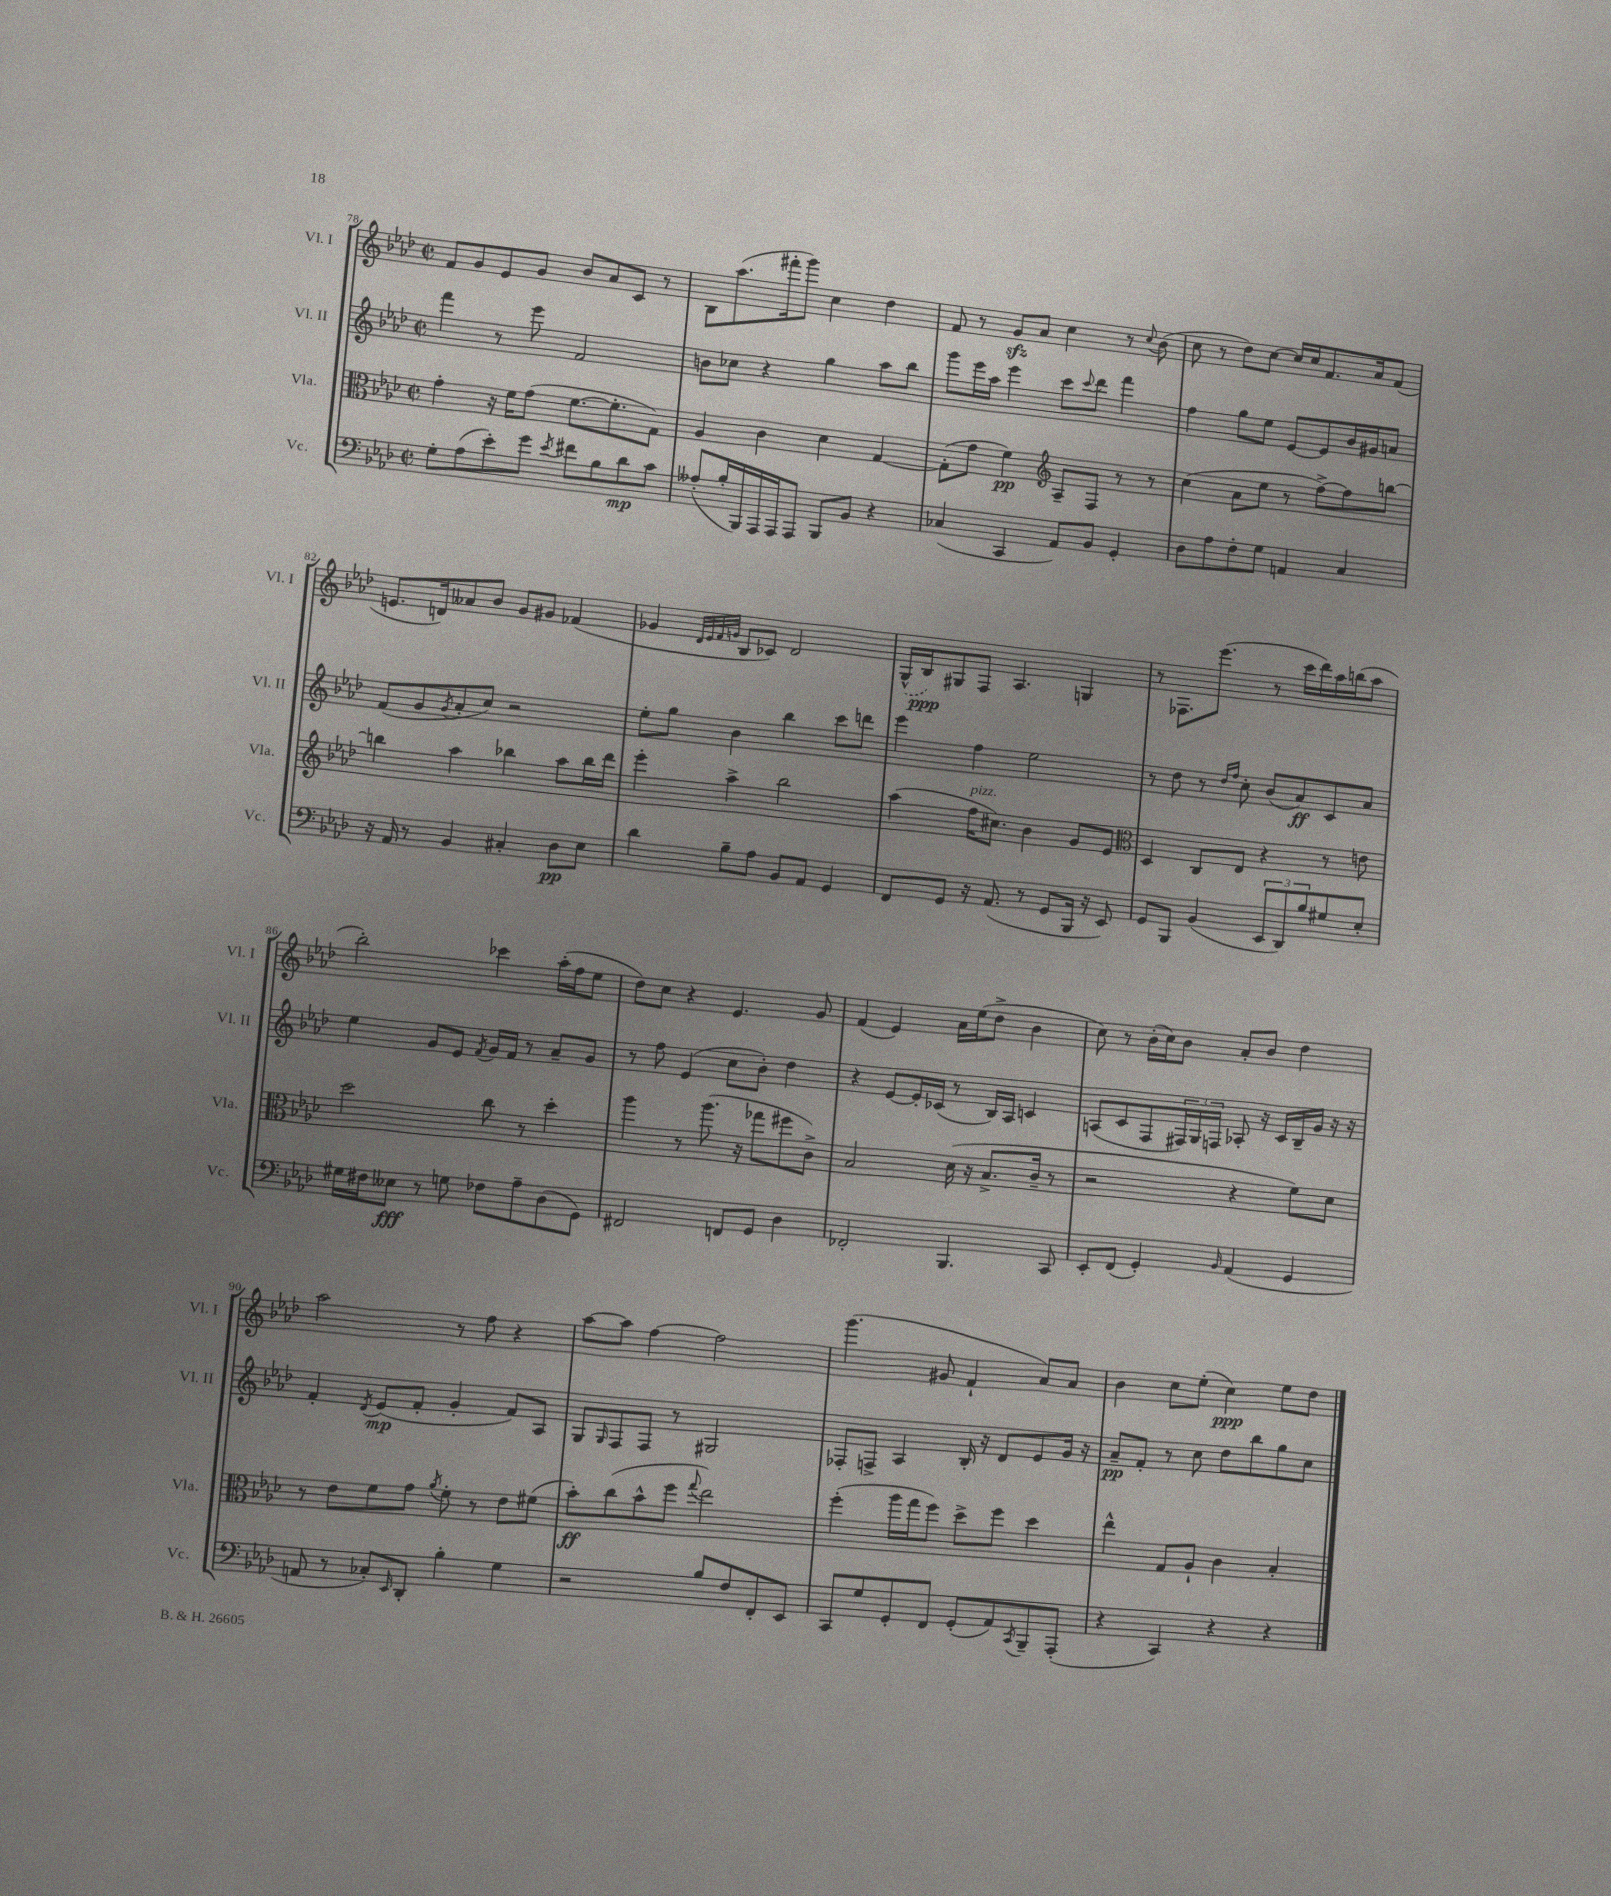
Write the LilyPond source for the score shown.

<<
\new StaffGroup <<
\new Staff = "s0" \with { instrumentName = "Vl. I" shortInstrumentName = "Vl. I" } {
    \clef treble \key aes \major \defaultTimeSignature \time 2/2
    f'8 g'8 ees'8 g'8 bes'8 aes'8 c'8 r8 |
    bes8 aes''8.( fis'''16-. g'''8) c''4 des''4 |
    f'8 r8 g'8\sfz aes'8 c''4 r8 \appoggiatura { c''8 } bes'8( |
    c''8 r8 des''8) c''8~ c''16 c''16 f'8. aes'16 f'8( |
    e'8. d'16) aeses'8 bes'8 g'8 gis'8 fes'4( |
    ges'4 \grace { des'32 ees'32 f'32 g'32 } bes8 ces'8) des'2 |
    \once \slurDashed g16-^( bes16\ppp) gis8 f8 aes4. g4 |
    r8 fes8. ees'''8.( r8 c'''16 des'''16) aes''16 b''16( aes''8 |
    bes''2-.) ces'''4 aes''16-.( f''16 ees''8 |
    des''8) c''8 r4 ees'4. g'8 |
    f'4( ees'4) aes'16 ees''16( des''8-> bes'4 |
    c''8) r8 bes'16-.( c''16) bes'8 aes'8-. bes'8 des''4 |
    aes''2 r8 f''8 r4 |
    aes''8~ aes''8 f''4~ f''2 |
    g'''4.( gis'8 f'4-! aes'8) aes'8 |
    bes'4 c''8 ees''8-.( c''4\ppp) ees''8 des''8 \bar "|." |
}
\new Staff = "s1" \with { instrumentName = "Vl. II" shortInstrumentName = "Vl. II" } {
    \clef treble \key aes \major \defaultTimeSignature \time 2/2
    f'''4 r8 ees'''8 f'2 |
    b'8 ces''8 r4 g''4 aes''8 bes''8 |
    g'''8 ees'''16 aes''16 ees'''4 c'''8 \appoggiatura { c'''8 } des'''8 f'''4 |
    f''4 g''8 ees''8 ees'8~ ees'8 bes'16 gis'16 a'8 |
    f'8( g'8 \acciaccatura { g'8 } aes'8-. c''8) r2 |
    ees''8-. g''8 bes'4 bes''4 c'''8 d'''8 |
    ees'''4 f''4 ees''2 |
    r8 des''8 r8 \grace { des''16 f''16 } c''8-. bes'8( aes'8\ff) c'8 aes'8 |
    ees''4 g'8 ees'8 \acciaccatura { f'8 } g'16 f'16 r8 aes'8-- g'8 |
    r8 f''8 ees'4( c''8 bes'8-.) des''4 |
    r4 ees'8~ ees'16-. ces'16( r8 bes16) aes16 c'4 |
    a8( c'8 f8 \tuplet 3/2 { fis16) g16 f16 } aes8-. r16 c'16 bes16-- g'16 r16 r16 |
    f'4-. \acciaccatura { des'8 } ees'8\mp( f'8-. g'4-. f'8) aes8 |
    g8 \grace { g16 } f8 f8 r8 gis2 |
    fes8-. f8-> aes4 bes16-. r16 des'8 ees'8 g'16 r16 |
    aes'8--\pp f'8-. r8 c''8 des''8 bes''8 g''8 c''8 \bar "|." |
}
\new Staff = "s2" \with { instrumentName = "Vla." shortInstrumentName = "Vla." } {
    \clef alto \key aes \major \defaultTimeSignature \time 2/2
    g'4-. r16 f'16 g'8( f'8.~ f'8.-. g8) |
    aes4 c'4 des'4 g4~ |
    g8-.( g'8 f'4\pp) \clef treble aes8-- f8 r8 r8 |
    c''4( aes'8 ees''8 r8 f''8~->) f''8 b''8~ |
    b''4 aes''4 bes''4 aes''8 bes''16 des'''16 |
    ees'''4-. aes''4-> bes''2 |
    aes''4( f''16^\markup { \italic "pizz." } cis''8.) bes'4 g'8 ees'8 |
    \clef alto des4 c8 ees8 r4 r8 e'8 |
    des''2 c''8 r8 des''4-. |
    aes''4 r8 aes''8.( r16 ges''8 fis''8 c'8->) |
    bes2 des'16( r16 bes8.-> c'16-- r8 |
    r2 r4 f'8) des'8 |
    r8 ees'8 f'8 g'8 \acciaccatura { aes'8 } f'8-. r8 ees'8 fis'8( |
    bes'8-.\ff) c''8( bes'8-^ f''8 \appoggiatura { g''8 } ees''2) |
    f''4-.( aes''16 g''16 f''8) des''8-> f''8 des''4 |
    ees''4-^ g8 aes8-! c'4 bes4-. \bar "|." |
}
\new Staff = "s3" \with { instrumentName = "Vc." shortInstrumentName = "Vc." } {
    \clef bass \key aes \major \defaultTimeSignature \time 2/2
    g8-. aes8( ees'8-.) g'8 \acciaccatura { ees'8 } fis'8 bes8 des'8\mp c'8 |
    aeses8-.( bes16-. bes,,16) aes,,16 aes,,16 aes,,8 bes,,8 bes,8 r4 |
    ces4( c,4 aes,8) bes,8 g,4-. |
    des8 aes8 f8-. g8 a,4 c4 |
    r16 aes,16 r8 bes,4 cis4-. des8\pp ees8 |
    des'4 bes8-- aes8 bes,8 aes,8 g,4 |
    f,8 g,8 r16 aes,8.( r8 g,8 bes,,16 r16 ees,8) |
    g,8 bes,,8 bes,4( \tuplet 3/2 { ees,8 des,8) bes8 } gis8 ees8-. |
    gis16 fis16 eeses8\fff r8 g8 fes8 aes8-- des8( g,8) |
    fis,2 f,8 g,8 des4 |
    fes,2-. bes,,4. c,8 |
    ees,8-. f,8( g,4-.) \grace { bes,16 } aes,4( g,4 |
    a,8 r8 ces8-.) \grace { ees,16 } des,8-. bes4-. g4 |
    r2 bes8 f8 f,8-. ees,8 |
    c,8 g8 g,8-. f,8 g,8-.( aes,8) \acciaccatura { c,8 } bes,,8-- aes,,8-.( |
    r4 c,4) r4 r4 \bar "|." |
}
>>
>>
\layout { \context { \Score currentBarNumber = #78 } }
